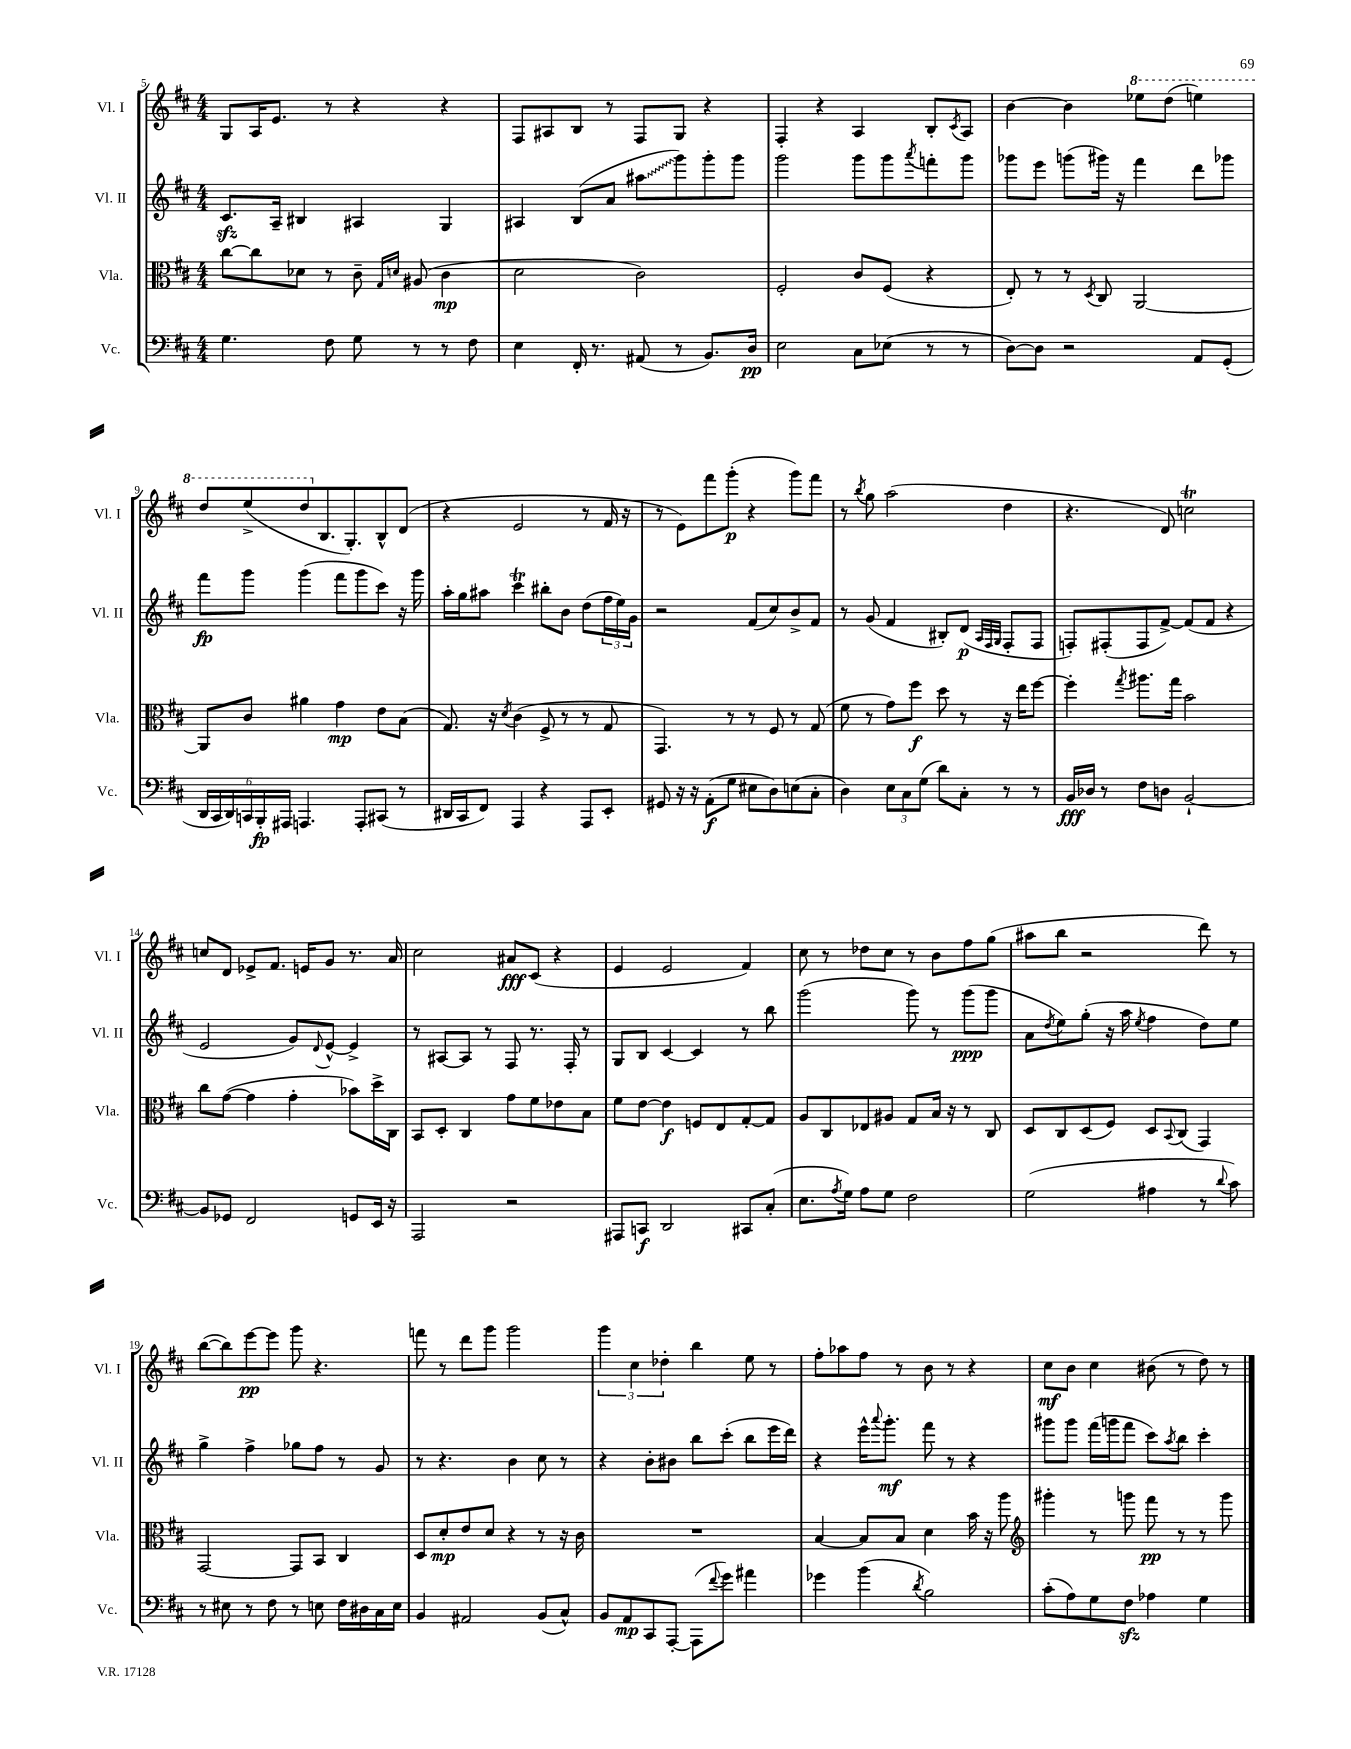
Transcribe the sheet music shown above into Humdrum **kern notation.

**kern	**kern	**kern	**kern
*staff4	*staff3	*staff2	*staff1
*clefF4	*clefC3	*clefG2	*clefG2
*k[f#c#]	*k[f#c#]	*k[f#c#]	*k[f#c#]
*M4/4	*M4/4	*M4/4	*M4/4
4.G	[8cc#	8.c#	8G
.	8cc#]	.	16A
.	.	16A~	8.e
.	8d-	4B#	.
8F#	8r	.	8r
8G	8c#~	4A#	4r
.	16qqG	.	.
.	16qqd	.	.
8r	(8A#	.	.
8r	4c#	4G	4r
8F#	.	.	.
=	=	=	=
4E	2d	4A#	8F#
.	.	.	8A#
16FF#'	.	(8B	8B
8.r	.	.	.
.	.	8a	8r
(8AA#	2c#)	8aa#	8F#
8r	.	8ggg)	8G
8.BB)	.	8ggg'	4r
.	.	8ggg	.
16D	.	.	.
=	=	=	=
2E	2F#'	2ggg	4F#'
.	.	.	4r
8C#	8c#	8ggg	4A
(8E-	(8F#	8ggg	.
.	.	8qaaa	.
8r	4r	8fff'	8B'
.	.	.	8qc#
8r	.	8ggg	8A
=	=	=	=
[8D)	8E')	8ggg-	[4b
8D]	8r	8eee	.
2r	8r	(8ggg	4b]
.	8qD	.	.
.	8C#	16ggg#)	.
.	.	16r	.
.	[2AA	4fff#	8eee-
.	.	.	(8ddd
8AA	.	8ddd	4eee)
(8GG'	.	8ggg-	.
=	=	=	=
24DD	8AA]	8fff#	8ddd
24CC#	.	.	.
24DD)	.	.	.
24CC	8c#	8ggg	(8eee^
24BBB'	.	.	.
24AAA#	.	.	.
4.AAA	4a#	(4ggg	8ddd
.	.	.	8.B
.	4g	8fff#	.
.	.	.	8.G')
8AAA'	.	8ggg	.
(8CC#	8e	8ccc#)	8B^^
8r	(8B	16r	(8d
.	.	16ggg	.
=	=	=	=
16DD#	8.G)	16aa'	4r
16CC#	.	16gg	.
8FF#)	.	8aa#	.
.	16r	.	.
.	8qd	.	.
4AAA	(4c#	4ccc#	2e
4r	8F#^	8bb#'	.
.	8r	8b	.
8AAA	8r	(8dd	8r
8EE'	8G	24ff#	16f#
.	.	24ee)	.
.	.	.	16r
.	.	24g	.
=	=	=	=
8GG#	4.GG)	2r	8r
16r	.	.	8e)
16r	.	.	.
(8AA'	.	.	8fff#
8G	8r	.	(8ggg'
8E#	8r	(8f#	4r
8D)	8F#	8cc#)	.
(8E	8r	8b^	8ggg)
8C#'	(8G	8f#	8fff#
=	=	=	=
4D)	8f#	8r	8r
.	.	.	8qbb
.	8r	(8g	8gg
12E	8g)	4f#	(2aa
12C#	.	.	.
.	8ff#	.	.
(12G	.	.	.
8d)	8dd	8B#')	.
8C#'	8r	(8d	.
.	.	32qqA	.
.	.	32qqF#	.
.	.	32qqG	.
8r	16r	8F#'	4dd
.	16ee	.	.
8r	[8ff#	8F#	.
=	=	=	=
16BB	4ff#']	8F')	4.r
16D-	.	.	.
8r	.	(8F#'	.
.	8qgg	.	.
8F#	8.aa#	8F#	.
8D	.	[8f#^)	8d)
.	16gg	.	.
[2BB`	2b	(8f#]	2cc
.	.	8f#	.
.	.	4r	.
=	=	=	=
8BB]	8cc#	2e	8cc
8GG-	([8g	.	8d
2FF#	4g]	.	8e-^
.	.	.	8.f#
.	4g'	8g)	.
.	.	.	16e
.	.	8qqd	.
.	.	[8e^^	8g
8GG	8b-)	4e^]	8.r
16EE	16dd^	.	.
16r	16C#	.	16a
=	=	=	=
2AAA	8BB	8r	2cc#
.	8D'	[8A#	.
.	4C#	8A#]	.
.	.	8r	.
2r	8g	8F#	8a#
.	8f#	8.r	(8c#
.	8e-	.	4r
.	.	16F#'	.
.	8B	8r	.
=	=	=	=
8AAA#	8f#	8G	4e
8CC	[8e	8B	.
2DD	4e]	[4c#	2e
.	8F	4c#]	.
.	8E	.	.
8CC#	[8G'	8r	4f#)
(8C#'	8G]	8bb	.
=	=	=	=
8.E	8A	(2ggg	8cc#
.	8C#	.	8r
8qA	.	.	.
16G)	.	.	.
8A	8E-	.	8dd-
8G	8A#	.	8cc#
2F#	8G	8ggg)	8r
.	16B	8r	8b
.	16r	.	.
.	8r	(8ggg	8ff#
.	8C#	8ggg	(8gg
=	=	=	=
(2G	8D	8a	8aa#
.	.	8qdd	.
.	8C#	8ee)	8bb
.	(8D	(8gg'	2r
.	8F#)	16r	.
.	.	16aa	.
.	.	8qee	.
4A#	8D	4ff#	.
.	8qqBB	.	.
.	(8C#	.	.
8r	4GG)	8dd)	8ddd)
8qqd	.	.	.
8c#)	.	8ee	8r
=	=	=	=
8r	[2GG	4gg^	([8bb
8E#	.	.	8bb])
8r	.	4ff#^	[8eee
8F#	.	.	8eee]
8r	8GG]	8gg-	8ggg
8E	8BB	8ff#	4.r
16F#	4C#	8r	.
16D#	.	.	.
16C#	.	8g	.
16E	.	.	.
=	=	=	=
4BB	8D	8r	8fff
.	8d'	4.r	8r
2AA#	8e	.	8ddd
.	8d	.	8ggg
.	4r	4b	2ggg
(8BB	8r	8cc#	.
8C#^^)	16r	8r	.
.	16c#	.	.
=	=	=	=
8BB	1r	4r	6ggg
8AA	.	.	.
.	.	.	6cc#
8CC#	.	8b'	.
.	.	.	6dd-'
[8AAA'	.	8b#	.
(8AAA]	.	8bb	4bb
8qqf#	.	.	.
8g)	.	(8ccc#'	.
4a#	.	8bb	8ee
.	.	16eee	8r
.	.	16ddd)	.
=	=	=	=
4g-	[4B	4r	8ff#'
.	.	.	8aa-
(4b	8B]	16eee^^	8ff#
.	.	8qqaaa	.
.	.	8.ggg'	.
.	8B	.	8r
8qd	.	.	.
2B)	4d	8fff#	8b
.	.	8r	8r
.	16b	4r	4r
.	16r	.	.
.	8aa	.	.
=	=	=	=
*	*clefG2	*	*
(8c#'	4ggg#'	8ggg#	8cc#
8A)	.	8ggg#	8b
8G	8r	(16fff#	4cc#
.	.	16ggg	.
8F#	8ggg	8fff#	.
4A-	8fff#	8ccc#)	(8b#
.	.	8qaa	.
.	8r	8bb	8r
4G	8r	4ccc#'	8dd)
.	8ggg	.	8r
==	==	==	==
*-	*-	*-	*-
